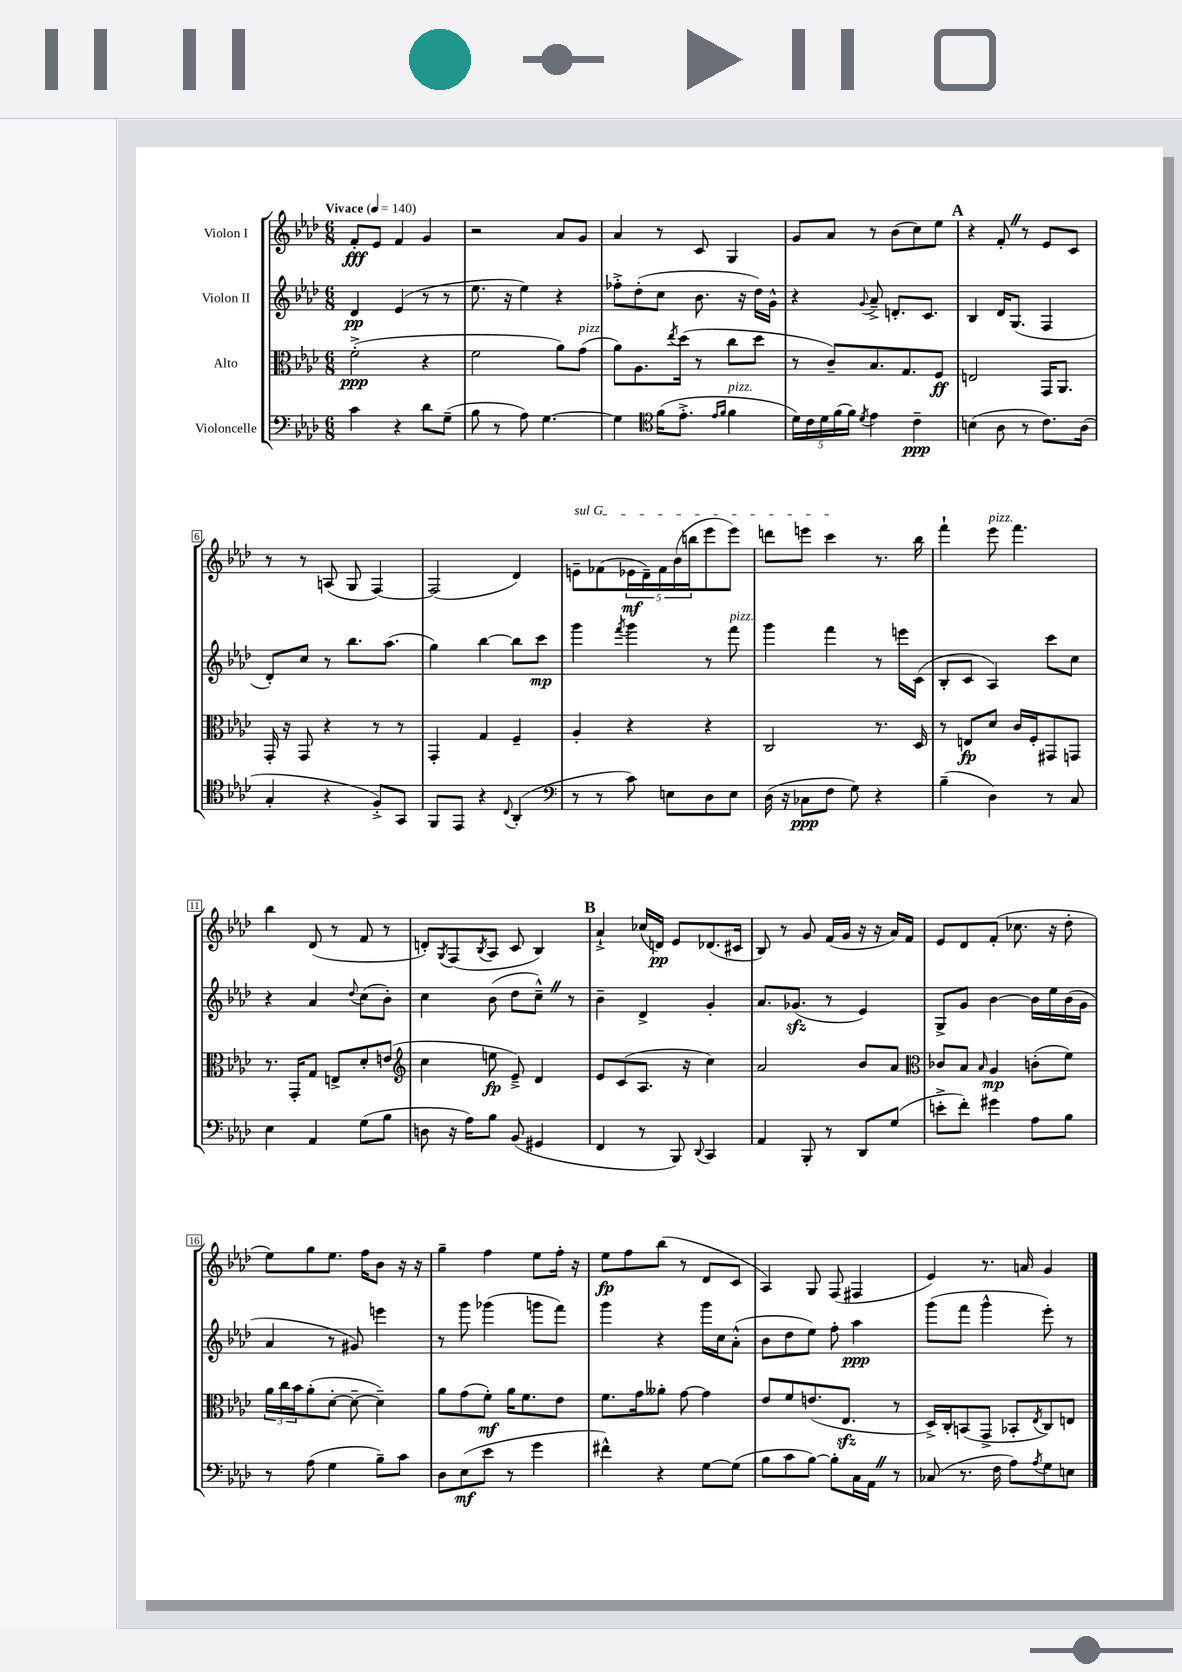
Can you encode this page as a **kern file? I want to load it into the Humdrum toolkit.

**kern	**dynam	**kern	**dynam	**kern	**dynam	**kern	**dynam
*part4	*part4	*part3	*part3	*part2	*part2	*part1	*part1
*staff4	*staff4	*staff3	*staff3	*staff2	*staff2	*staff1	*staff1
*I"Violoncelle	*	*I"Alto	*	*I"Violon II	*	*I"Violon I	*
*clefF4	*	*clefC3	*	*clefG2	*	*clefG2	*
*k[b-e-a-d-]	*	*k[b-e-a-d-]	*	*k[b-e-a-d-]	*	*k[b-e-a-d-]	*
*M6/8	*	*M6/8	*	*M6/8	*	*M6/8	*
*MM140	*	*MM140	*	*MM140	*	*MM140	*
=1	=1	=1	=1	=1	=1	=1	=1
!	!	!	!	!	!	!LO:TX:a:B:t=Vivace	!
4c\	.	(2f'^\	ppp	4d-/	pp	8f'/L	fff
.	.	.	.	.	.	8e-/J	.
4r	.	.	.	(4e-/	.	4f/	.
8d-\L	.	4r	.	8r	.	4g/	.
(8G~\J	.	.	.	8r	.	.	.
=2	=2	=2	=2	=2	=2	=2	=2
8B-\	.	2f\	.	8.ee-\	.	2r	.
8r	.	.	.	.	.	.	.
.	.	.	.	16r	.	.	.
8A-\)	.	.	.	4ee-\)	.	.	.
[4.G\	.	.	.	.	.	.	.
.	.	8a-\L)	.	4r	.	8a-/L	.
!	!	!LO:TX:a:i:t=pizz.	!	!	!	!	!
.	.	(8g\J	.	.	.	8g/J	.
=3	=3	=3	=3	=3	=3	=3	=3
4G\]	.	8a-\L)	.	8ff-X'^\L	.	4a-/	.
.	.	8.A-\	.	(8dd-'\	.	.	.
*clefC4	*	*	*	*	*	*	*
(16f\KL	.	.	.	8cc\J	.	8r	.
.	.	8qee-/	.	.	.	.	.
8.e-'^\J	.	(16dd-\Jk	.	.	.	.	.
.	.	8r	.	8.b-\	.	8c/	.
16qqe-/LL	.	.	.	.	.	.	.
16qqf/JJ	.	.	.	.	.	.	.
!LO:TX:a:i:t=pizz.	!	!	!	!	!	!	!
4f\	.	8cc\L	.	.	.	4G/	.
.	.	.	.	16r	.	.	.
.	.	8dd-\J	.	16dd-\LL)	.	.	.
.	.	.	.	16g^^\JJ	.	.	.
=4	=4	=4	=4	=4	=4	=4	=4
20d-\LL)	.	8r	.	4r	.	8g/L	.
20c\	.	.	.	.	.	.	.
20d-\	.	.	.	.	.	.	.
.	.	8c~/L)	.	.	.	8a-/J	.
(20f\	.	.	.	.	.	.	.
20f\JJ)	.	.	.	.	.	.	.
8qd-/	.	.	.	8qqg/	.	.	.
4e-\	.	8.B-/	.	8a-~^/	.	8r	.
.	.	.	.	8.dn'/L	.	(8b-\L	.
.	.	8.G/	.	.	.	.	.
4c~\	ppp	.	.	.	.	8cc\)	.
.	.	.	.	8.c/J	.	.	.
.	.	8F/J	ff	.	.	8ee-\J	.
!!LO:REH:place=s1:t=A
=5	=5	=5	=5	=5	=5	=5	=5
(4Bn\	.	2En/	.	4B-/	.	4r	.
8A-\	.	.	.	16d-/KL	.	8f'Z/	.
.	.	.	.	(8.G/J	.	.	.
8r	.	.	.	.	.	8r	.
8.c\L)	.	16GG/KL	.	4F/	.	8e-/L	.
.	.	8.AA-/J	.	.	.	.	.
.	.	.	.	.	.	8c/J	.
(16A-\Jk	.	.	.	.	.	.	.
!!LO:LB:g=z
=6	=6	=6	=6	=6	=6	=6	=6
4G'/	.	16GG'/	.	8d-'/L)	.	8r	.
.	.	16r	.	.	.	.	.
.	.	8GG/	.	8cc/J	.	8r	.
4r	.	4r	.	8r	.	(8An/	.
.	.	.	.	8.bb-\L	.	8G/	.
8F'^/L)	.	8r	.	.	.	[4F/)	.
.	.	.	.	(8.aa-\J	.	.	.
8GG/J	.	8r	.	.	.	.	.
=7	=7	=7	=7	=7	=7	=7	=7
8FF/L	.	4GG'/	.	4gg\)	.	(2F/]	.
8EE-/J	.	.	.	.	.	.	.
4r	.	4G/	.	[4bb-\	.	.	.
8qqC/	.	.	.	.	.	.	.
(4AA-'/	.	4F~/	.	8bb-\L]	.	4d-/)	.
.	.	.	.	8ccc\J	mp	.	.
=8	=8	=8	=8	=8	=8	=8	=8
*clefF4	*	*	*	*	*	*	*
!	!	!	!	!	!	!LO:TX:a:i:t=sul G	!
8r	.	4A-'/	.	4ggg\	.	8en~\L	.
8r	.	.	.	.	.	(8f-X\	.
.	.	.	.	8qfff/	.	.	.
8c\)	.	4r	.	4ggg\	.	20e-X\L	mf
.	.	.	.	.	.	20d-~\)	.
.	.	.	.	.	.	20f-\	.
8En\L	.	.	.	.	.	.	.
.	.	.	.	.	.	(20b-\	.
.	.	.	.	.	.	20bbn\J	.
8D-\	.	4r	.	8r	.	8eee-\	.
!	!	!	!	!LO:TX:a:i:t=pizz.	!	!	!
8E\J	.	.	.	8fff\	.	8eee-\J)	.
=9	=9	=9	=9	=9	=9	=9	=9
(16D-\	.	2C/	.	4ggg\	.	8dddn\L	.
16r	.	.	.	.	.	.	.
8C-X\L	ppp	.	.	.	.	8eeen\J	.
8F\J	.	.	.	4fff\	.	4ccc\	.
8G\)	.	.	.	.	.	.	.
4r	.	8.r	.	8r	.	8.r	.
.	.	.	.	16eeen\LL	.	.	.
.	.	16D-/	.	(16c\JJ	.	16bb-\	.
=10	=10	=10	=10	=10	=10	=10	=10
(4B-~\	.	8r	.	8B-'/L	.	4fff`\	.
.	.	8En/L	fp	8c/J	.	.	.
!	!	!	!	!	!	!LO:TX:a:i:t=pizz.	!
4D-\)	.	8d-/J	.	4A-/)	.	8eee-\	.
.	.	16c/LL	.	.	.	4.fff\	.
.	.	16F'/J	.	.	.	.	.
8r	.	8GG#X/	.	8ccc\L	.	.	.
8C/	.	8GGn/J	.	8cc\J	.	.	.
!!LO:LB:g=z
=11	=11	=11	=11	=11	=11	=11	=11
4E-\	.	8.r	.	4r	.	4bb-\	.
.	.	16GG'/KL	.	.	.	.	.
4AA-/	.	8G/J	.	4a-/	.	(8d-/	.
.	.	8En^/L	.	.	.	8r	.
.	.	.	.	8qqdd-/	.	.	.
(8G\L	.	8d-'/	.	(8cc\L	.	8f/	.
8B-\J	.	(8en/J	.	8b-'\J)	.	8r	.
=12	=12	=12	=12	=12	=12	=12	=12
*	*	*clefG2	*	*	*	*	*
8Dn\	.	4cc\	.	4cc\	.	8dn'/L)	.
.	.	.	.	.	.	8qG/	.
16r	.	.	.	.	.	(8F/	.
16A-\KL)	.	.	.	.	.	.	.
.	.	.	.	.	.	8qB-/	.
8B-\J	.	8een\	fp	(8b-\	.	8A-/J	.
(8BB-/	.	8e-~^/)	.	8dd-\L	.	8c/	.
4GG#X/	.	4d-/	.	8cc~^^Z\J)	.	4B-/)	.
.	.	.	.	8r	.	.	.
!!LO:REH:place=s1:t=B
=13	=13	=13	=13	=13	=13	=13	=13
4FF/	.	8e-/L	.	4b-~\	.	4a-`^/	.
.	.	(8c/	.	.	.	.	.
8r	.	8.A-/J	.	4d-^/	.	(16cc-X/LL	.
.	.	.	.	.	.	16dn/JJ)	pp
8BBB-/)	.	.	.	.	.	8e-/L	.
.	.	16r	.	.	.	.	.
8qqDD-/	.	.	.	.	.	.	.
4CC/	.	4cc\)	.	4g'/	.	(8.d-X/	.
.	.	.	.	.	.	16c#X/Jk	.
=14	=14	=14	=14	=14	=14	=14	=14
4AA-/	.	2a-/	.	8.a-/L	.	8B-/)	.
.	.	.	.	.	.	8r	.
.	.	.	.	(8.g-Xzz/J	.	.	.
8BBB-'/	.	.	.	.	.	8g/	.
8r	.	.	.	8r	.	(16f/LL	.
.	.	.	.	.	.	16g/JJ	.
8DD-/L	.	8b-/L	.	4e-/)	.	16r	.
.	.	.	.	.	.	16r	.
(8G/J	.	8a-/J	.	.	.	16a-/LL)	.
.	.	.	.	.	.	16f/JJ	.
=15	=15	=15	=15	=15	=15	=15	=15
*	*	*clefC3	*	*	*	*	*
8en'^\L	.	8c-X/L	.	8G^/L	.	8e-/L	.
8f'\J)	.	8B-/J	.	8g/J	.	8d-/	.
.	.	16qqB-/	.	.	.	.	.
4g#X\	.	4A-/	mp	[4b-\	.	(8f'/J	.
.	.	.	.	.	.	8.cc-X\	.
8A-\L	.	(8cn'\L	.	16b-\LL]	.	.	.
.	.	.	.	16ee-\	.	16r	.
8B-\J	.	8f\J)	.	(16b-\	.	8dd-'\	.
.	.	.	.	16g\JJ	.	.	.
!!LO:LB:g=z
=16	=16	=16	=16	=16	=16	=16	=16
8r	.	24a-\LL	.	4a-/	.	8ee-\L)	.
.	.	24cc\	.	.	.	.	.
.	.	24b-\J	.	.	.	.	.
(8A-\	.	(8a-'\	.	.	.	8gg\	.
4G\	.	[8d-'\J	.	8r	.	8.ee-\J	.
.	.	8d-~\_	.	8g#X/)	.	.	.
.	.	.	.	.	.	16ff\KL	.
8B-~\L)	.	4d-~\])	.	4eeen\	.	8b-\J	.
8c\J	.	.	.	.	.	16r	.
.	.	.	.	.	.	16r	.
=17	=17	=17	=17	=17	=17	=17	=17
8D-\L	.	8a-\L	.	8r	.	4gg~\	.
(8E-\	mf	(8g\	.	8ggg\	.	.	.
8e-\J	.	8f'\J)	mf	(4ggg-X\	.	4ff\	.
8r	.	16a-\KL	.	.	.	.	.
.	.	8.f\	.	.	.	.	.
4g\	.	.	.	8gggn\L	.	8ee-\L	.
.	.	8e-\J	.	8fff\J)	.	16ff'\Jk	.
.	.	.	.	.	.	16r	.
=18	=18	=18	=18	=18	=18	=18	=18
4f#X^^\)	.	8.f\L	.	4ggg\	.	8ee-\L	fp
.	.	.	.	.	.	8ff\	.
.	.	16g\k	.	.	.	.	.
4r	.	8a--X'\J	.	4r	.	(8bb-\J	.
.	.	[8g\	.	.	.	8r	.
[8G\L	.	4g\]	.	16ggg\LL	.	8d-/L	.
.	.	.	.	16cc\J	.	.	.
(8G\J]	.	.	.	(8a-'^^\J	.	8c/J	.
=19	=19	=19	=19	=19	=19	=19	=19
8B-\L	.	8e-/L	.	8b-\L	.	4A-/)	.
8c\	.	8f/	.	8dd-\	.	.	.
[8B-\J)	.	(8.en/	.	8ee-\J)	.	8G/	.
8B-'\L]	.	.	.	8ff'\	.	(8F/	.
.	.	8.E-zz/J	.	.	.	.	.
16C\L	.	.	.	4aa-\	ppp	4F#X/	.
16AA-Z\JJ	.	.	.	.	.	.	.
8r	.	8r	.	.	.	.	.
=20	=20	=20	=20	=20	=20	=20	=20
(8C-X/	.	16D-^/LL)	.	(8ggg\L	.	4e-/)	.
.	.	16C'/J	.	.	.	.	.
8.r	.	(8BBn/	.	8fff\J	.	.	.
.	.	8GG^/J	.	4ggg^^\	.	8.r	.
16F\	.	.	.	.	.	.	.
8A-\L)	.	8BB-X'/L	.	.	.	.	.
.	.	.	.	.	.	16an/	.
8qA-/	.	8qE-/	.	.	.	.	.
8G\	.	8C/)	.	8eee-'\)	.	4g/	.
8En\J	.	8En/J	.	8r	.	.	.
==	==	==	==	==	==	==	==
*-	*-	*-	*-	*-	*-	*-	*-
